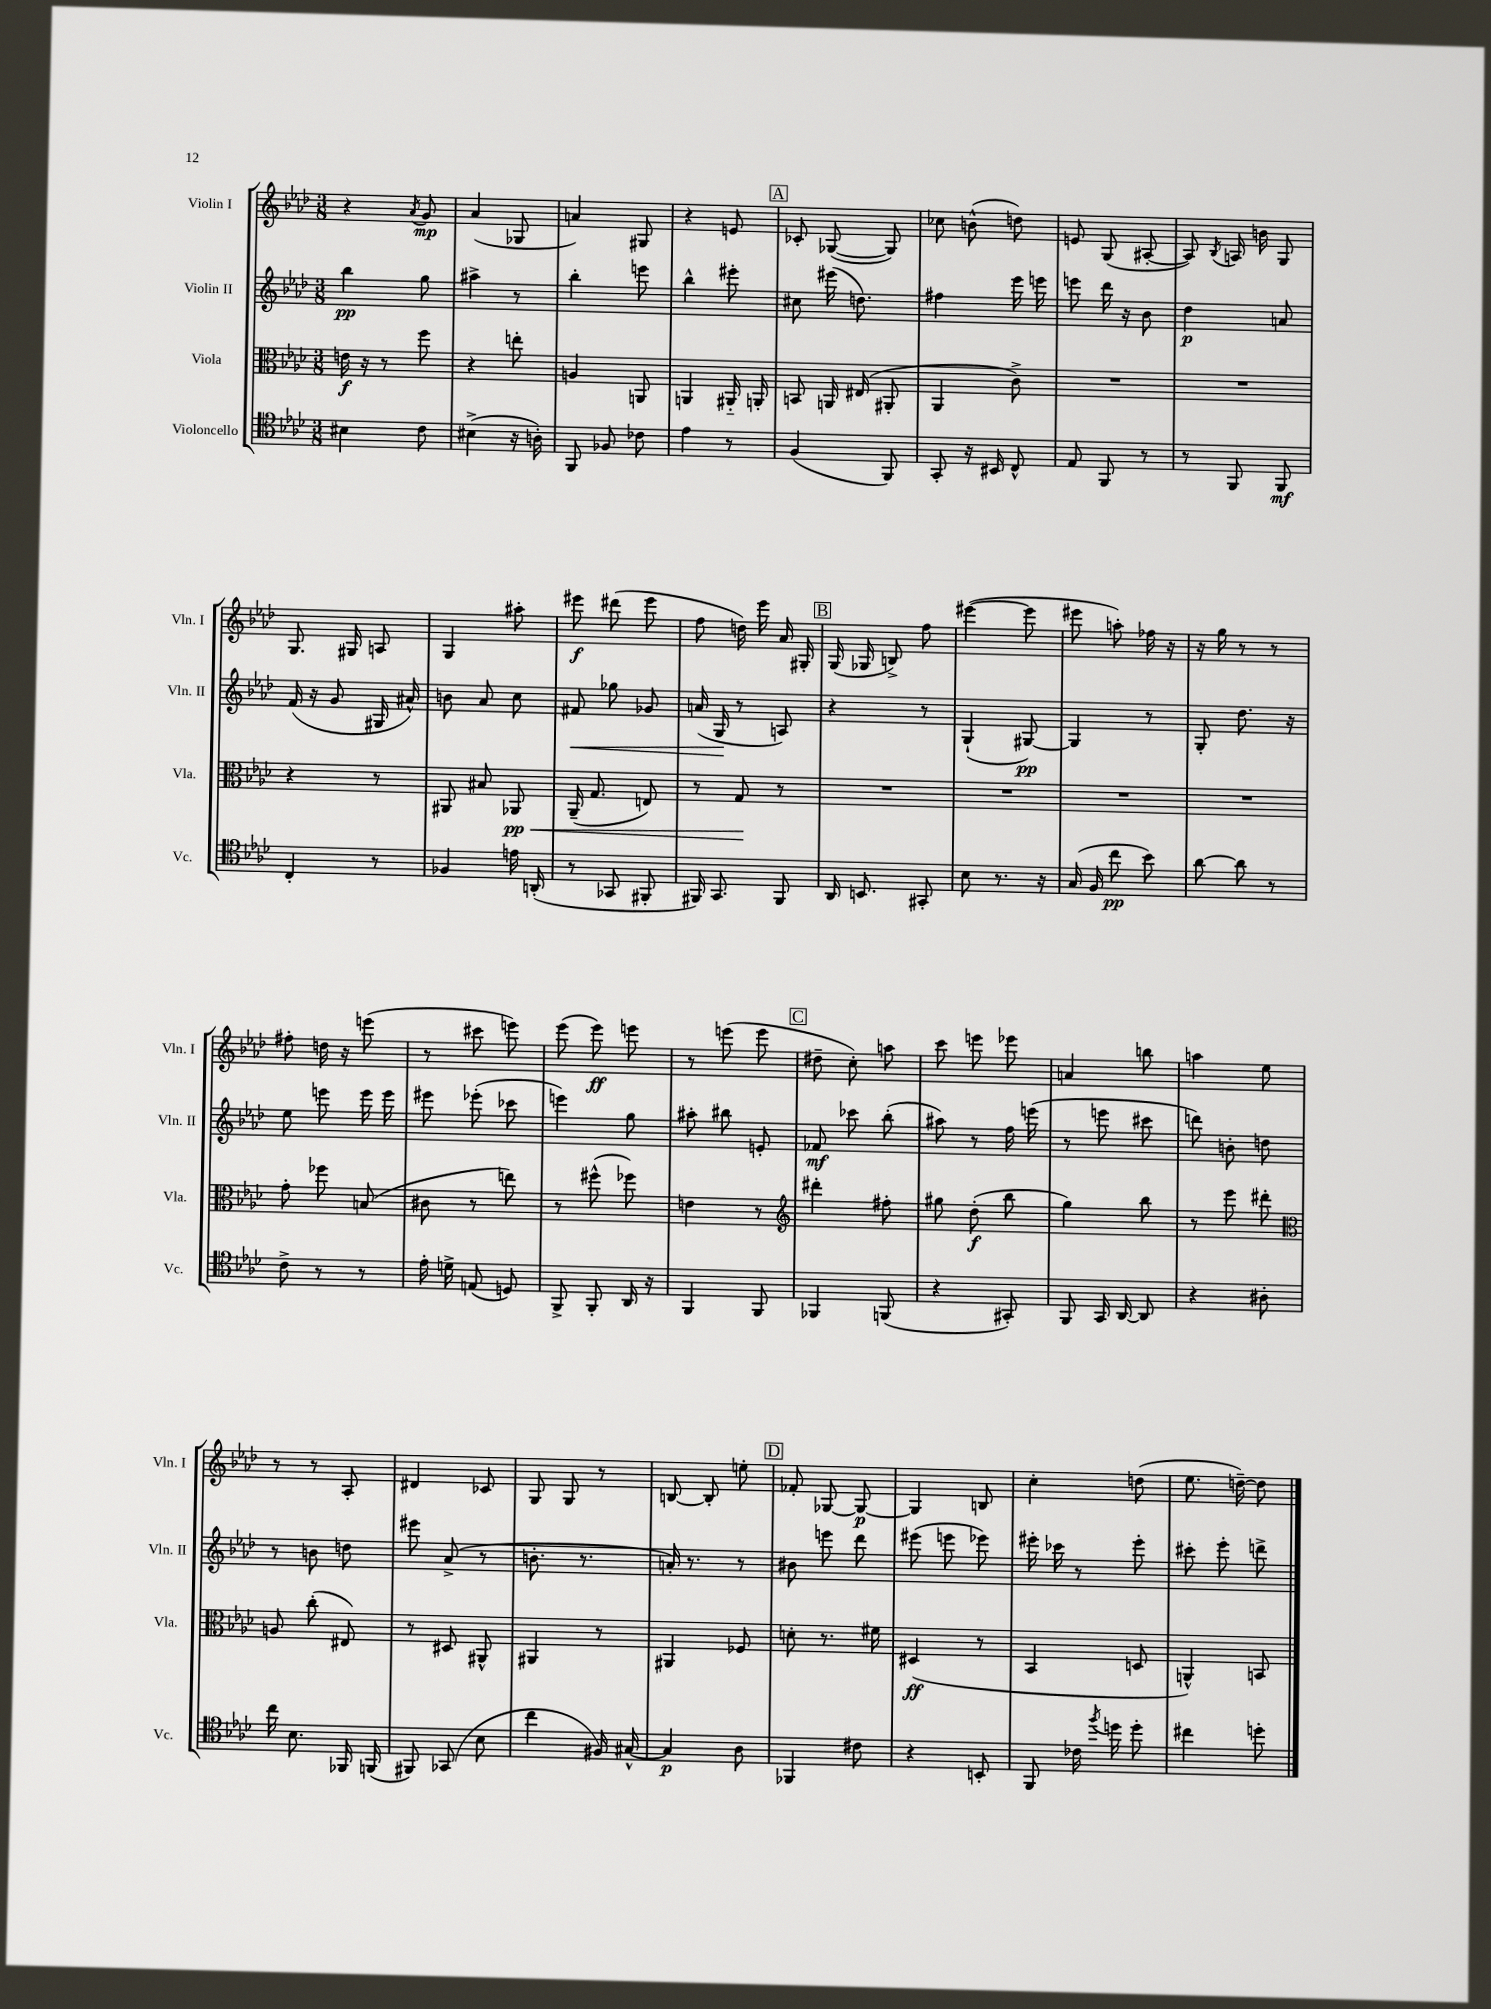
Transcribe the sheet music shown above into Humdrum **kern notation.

**kern	**kern	**kern	**kern
*staff4	*staff3	*staff2	*staff1
*clefC4	*clefC3	*clefG2	*clefG2
*k[b-e-a-d-]	*k[b-e-a-d-]	*k[b-e-a-d-]	*k[b-e-a-d-]
*M3/8	*M3/8	*M3/8	*M3/8
4B#\	16e\	4bb-\	4r
.	16r	.	.
.	8r	.	.
.	.	.	8qa-/
8c\	8ff\	8gg\	8g/
=	=	=	=
(4B#^\	4r	4aa#^\	(4a-/
16r	8ee'\	8r	8G-/
16A'\)	.	.	.
=	=	=	=
8FF/	4A/	4bb-'\	4a/)
8F-/	.	.	.
8c-\	8AA/	8eee\	8G#/
=	=	=	=
4e-\	4AA/	4bb-^^\	4r
8r	16AA#'~/	8eee#'\	8e/
.	16AA'/	.	.
=	=	=	=
(4F/	8BB/	8cc#\	8c-'/
.	16AA/	(16eee#\	([8G-/
.	(16E#/	8.dd\)	.
8FF/)	8AA#'/	.	8G-/])
=	=	=	=
8GG'/	4AA-/	4ff#\	8cc-\
16r	.	.	(8b^^\
16BB#/	.	.	.
8C^^/	8c^\)	16eee-\	8dd\)
.	.	16eee\	.
=	=	=	=
8E-/	4.r	8eee\	8e/
8FF/	.	16ddd-\	(8G/
.	.	16r	.
8r	.	8b-\	[8A#'/
=	=	=	=
8r	4.r	4dd-\	8A#/])
.	.	.	8qB-/
8FF/	.	.	16A/
.	.	.	16b\
8FF/	.	8a/	8G/
=	=	=	=
4C'/	4r	(16f/	8.G/
.	.	16r	.
.	.	8g/	.
.	.	.	16G#/
8r	8r	16G#/	8A/
.	.	16a#^^/)	.
=	=	=	=
4F-/	8AA#/	8b\	4G/
.	8B#/	8a-/	.
16e\	8AA-/	8cc\	8aa#'\
(16AA'/	.	.	.
=	=	=	=
8r	(16AA-~/	8f#/	8eee#\
.	8.G/	.	.
8GG-/	.	8gg-\	(8ddd#\
8FF#'/	8E/)	8g-/	8eee#\
=	=	=	=
16FF#/)	8r	(16a/	8ff\
8.GG/	.	16G/	.
.	8G/	8r	16dd\)
.	.	.	16eee-\
8FF#/	8r	8A/)	16a-/
.	.	.	16G#'/
=	=	=	=
16AA-/	4.r	4r	(16G/
8.BB/	.	.	16G-/
.	.	.	8B^/)
8GG#'/	.	8r	8ff\
=	=	=	=
8B-\	4.r	(4G`/	([4eee#\
8.r	.	.	.
.	.	[8G#/)	8eee#\]
16r	.	.	.
=	=	=	=
(16G/	4.r	4G#/]	8eee#\
16F/	.	.	.
8cc\	.	.	8aa'\)
8b-\)	.	8r	16ff-\
.	.	.	16r
=	=	=	=
[8a-\	4.r	8G'/	16r
.	.	.	16gg\
8a-\]	.	8.dd-\	8r
8r	.	.	8r
.	.	16r	.
=	=	=	=
8c^\	8g'\	8ee-\	8ff#'\
8r	8ff-\	8eee\	16dd\
.	.	.	16r
8r	(8B/	16eee\	(8eee\
.	.	16eee\	.
=	=	=	=
16e-'\	8c#\	8eee#\	8r
16d^\	.	.	.
(8E/	8r	(8eee-'\	8ccc#\
8D/)	8ee\)	8ccc-\	8eee\)
=	=	=	=
8FF^/	8r	4eee\)	(8eee-\
8FF'/	(8ff#^^\	.	8eee-\)
16AA-/	8ff-\)	8gg\	8eee\
16r	.	.	.
=	=	=	=
4FF/	4e\	8aa#'\	8r
.	.	8bb#\	(8eee\
8FF/	8r	8e'/	8eee\
=	=	=	=
*	*clefG2	*	*
4FF-/	4ddd#'\	8f-/	8dd#~\
.	.	8ccc-\	8cc'\)
(8FF/	8ff#'\	(8bb-'\	8aa\
=	=	=	=
4r	8gg#\	8aa#\)	8ccc\
.	(8dd-'\	8r	8eee\
8GG#'/)	8bb-\	16ff\	8eee-\
.	.	(16eee\	.
=	=	=	=
8FF/	4gg\)	8r	4a/
16GG/	.	8eee\	.
[16AA-/	.	.	.
8AA-/]	8bb-\	8ccc#\	8bb\
=	=	=	=
4r	8r	8ddd\)	4aa\
.	8eee-\	8b'\	.
8A#'\	8ddd#'\	8dd\	8ee-\
=	=	=	=
*	*clefC3	*	*
16cc\	8A/	8r	8r
8.B-\	.	.	.
.	(8cc'\	8b\	8r
16FF-/	8E#/)	8dd\	8A-'/
(16FF/	.	.	.
=	=	=	=
8FF#/)	8r	8eee#\	4d#/
(8GG-/	8D#/	(8a-^/	.
8B-\	8AA#^^/	8r	8c-/
=	=	=	=
4cc\	4AA#/	8.b'\	8G/
.	.	.	8G/
.	.	8.r	.
16F#/)	8r	.	8r
[16G#^^/	.	.	.
=	=	=	=
4G#/]	4AA#/	16a'/)	[8B/
.	.	8.r	.
.	.	.	8B'/]
8A-\	8F-/	8r	8ee'\
=	=	=	=
4FF-/	8d'\	8b#\	8f-'/
.	8.r	8eee\	[8G-/
8c#\	.	8ddd-\	8G-/_
.	16f#\	.	.
=	=	=	=
4r	(4D#/	(8eee#\	4G-/]
.	.	8eee\	.
8BB'/	8r	8eee-\)	8B/
=	=	=	=
8FF/	4BB-/	16eee#'\	4cc'\
.	.	16ccc-\	.
16c-\	.	8r	.
8qff/	.	.	.
16dd\	.	.	.
8dd'\	8D/	8eee#'\	(8dd\
=	=	=	=
4cc#\	4AA^^/)	8ccc#'\	8.ee-\
.	.	8eee-'\	.
.	.	.	[16dd~\)
8dd'\	8BB/	8ddd^\	8dd\]
==	==	==	==
*-	*-	*-	*-
